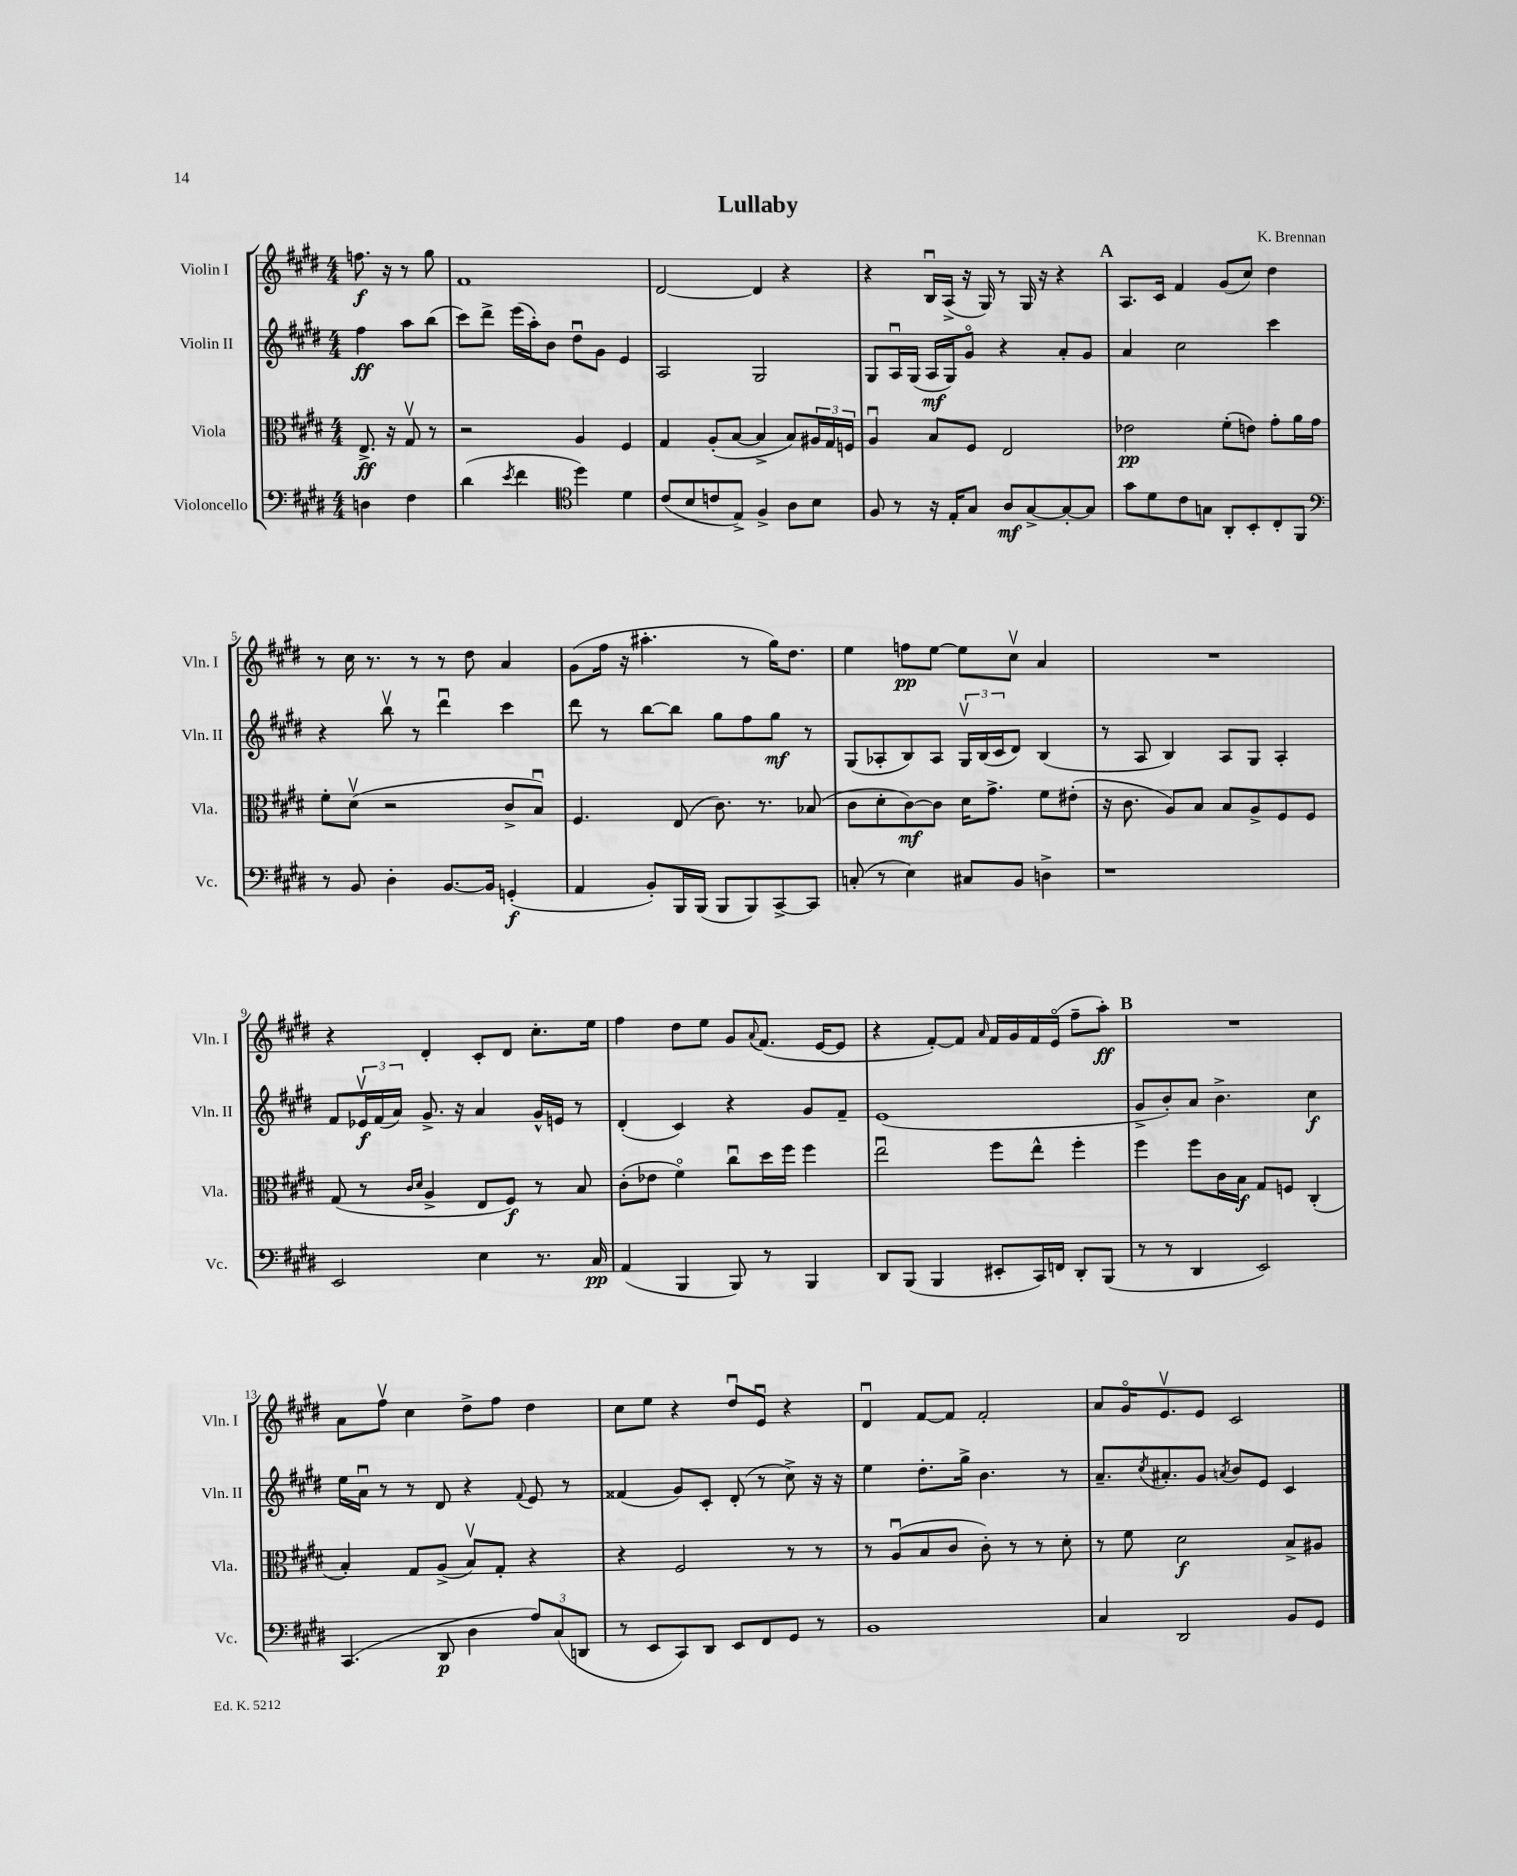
\header { title = "Lullaby" composer = "K. Brennan" }
<<
\new StaffGroup <<
\new Staff = "s0" \with { instrumentName = "Violin I" shortInstrumentName = "Vln. I" } {
    \clef treble \key e \major \numericTimeSignature \time 4/4 \partial 2
    f''8.\f r16 r8 gis''8 |
    fis'1 |
    dis'2~ dis'4 r4 |
    r4 b16\downbow a16->( r16 gis16) r8 gis16 r16 r4 |
    \mark \markup { \bold "A" } a8. cis'16 fis'4 gis'8( cis''8) dis''4 |
    r8 cis''16 r8. r8 r8 dis''8 a'4 |
    gis'8( fis''16 r16 ais''4.-. r8 gis''16) dis''8. |
    e''4 f''8\pp e''8~ e''8 cis''8\upbow a'4 |
    R1 |
    r4 dis'4-. cis'8-. dis'8 cis''8.-. e''16 |
    fis''4 dis''8 e''8 gis'8 \appoggiatura { a'8 } fis'8.( e'16~ e'8 |
    r4 fis'8~-.) fis'8 \grace { a'16 } fis'16 gis'16 fis'16 e'16\flageolet( fis''8-- a''8-.\ff) |
    \mark \markup { \bold "B" } R1 |
    a'8 fis''8\upbow cis''4 dis''8-> fis''8 dis''4 |
    cis''8 e''8 r4 dis''8\downbow e'8\downbow r4 |
    dis'4\downbow fis'8~ fis'8 fis'2-. |
    a'8 gis'16\flageolet e'8.\upbow e'8 cis'2 \bar "|." |
}
\new Staff = "s1" \with { instrumentName = "Violin II" shortInstrumentName = "Vln. II" } {
    \clef treble \key e \major \numericTimeSignature \time 4/4 \partial 2
    fis''4\ff a''8 b''8( |
    cis'''8) dis'''8-> e'''16( a''16-.) b'8 dis''8\downbow gis'8 e'4 |
    a2 gis2 |
    gis8 a16\downbow gis16( a16\mf gis16) gis'8\flageolet r4 a'8-. gis'8 |
    \mark \markup { \bold "A" } a'4 cis''2 cis'''4 |
    r4 b''8\upbow r8 dis'''4\downbow cis'''4 |
    dis'''8 r8 b''8~ b''8 gis''8 fis''8 gis''8\mf r8 |
    gis8( aes8-. b8) aes8 \tuplet 3/2 { gis16\upbow b16( cis'16 } dis'8) b4( |
    r8 a8 b4) a8 gis8 a4-. |
    fis'8 \tuplet 3/2 { ees'16\upbow\f fis'16( a'16) } gis'8.-> r16 a'4 gis'16-^ e'16 r8 |
    dis'4-.( cis'4) r4 gis'8 fis'8-- |
    e'1( |
    \mark \markup { \bold "B" } gis'8-> b'8-.) a'8 b'4.-> cis''4\f |
    e''16 a'16\downbow r8 r8 dis'8 r4 \appoggiatura { fis'8 } e'8 r8 |
    fisis'4( gis'8) cis'8-. dis'8-.( r8 cis''8->) r16 r16 |
    e''4 dis''8.-. gis''16-> b'4. r8 |
    a'8.-- \acciaccatura { cis''8 } ais'8.-. gis'8 \acciaccatura { a'8 } b'8 e'8 cis'4 \bar "|." |
}
\new Staff = "s2" \with { instrumentName = "Viola" shortInstrumentName = "Vla." } {
    \clef alto \key e \major \numericTimeSignature \time 4/4 \partial 2
    e8.->\ff r16 gis8\upbow r8 |
    r2 a4 fis4 |
    gis4 a8-.( b8~ b4-> b8) \tuplet 3/2 { ais16 gis16 f16 } |
    a4\downbow b8 fis8 e2 |
    \mark \markup { \bold "A" } ees'2\pp fis'8-.( e'8) gis'8-. a'16 gis'16 |
    fis'8-. dis'8\upbow( r2 cis'8-> b8\downbow) |
    fis4. e8( cis'8.) r8. bes8( |
    cis'8 dis'8-. cis'8~\mf) cis'8 dis'16 gis'8.-> fis'8 eis'8-.( |
    r16 cis'8. a8) b8 b8 a8-> fis8 fis8 |
    gis8( r8 \grace { cis'16 dis'16 } a4-> e8 fis8\f) r8 b8 |
    cis'8-.( ees'8 fis'4\flageolet) cis''8\downbow dis''16 fis''16 fis''4 |
    e''2\downbow fis''8 e''8-^ fis''4-. |
    \mark \markup { \bold "B" } fis''4 fis''8 cis'16 b16\f gis8 f8 cis4-.( |
    b4-.) gis8 a8->( b8\upbow) gis8-. r4 |
    r4 fis2 r8 r8 |
    r8 a8\downbow( b8 cis'8 cis'8-.) r8 r8 dis'8-. |
    r8 fis'8 dis'2\f b8-> ais8 \bar "|." |
}
\new Staff = "s3" \with { instrumentName = "Violoncello" shortInstrumentName = "Vc." } {
    \clef bass \key e \major \numericTimeSignature \time 4/4 \partial 2
    d4 fis4 |
    dis'4( \acciaccatura { e'8 } fis'4 \clef tenor dis''4) dis'4 |
    cis'8( b8 c'8 e8->) fis4-> a8 b8 |
    fis8 r8 r16 e16-. gis8 a8\mf gis8~-> gis8~-. gis8 |
    \mark \markup { \bold "A" } gis'8 dis'8 cis'8 g8 a,8-. b,8-. cis8-. fis,8 |
    \clef bass r8 b,8 dis4-. b,8.~ b,16 g,4-.\f( |
    a,4 b,8-.) b,,16 b,,16( b,,8 b,,8) cis,8~-> cis,8 |
    c8-.( r8 e4) cis8 b,8 d4-> |
    r1 |
    e,2 e4 r8. cis16\pp |
    a,4( b,,4 b,,8) r8 b,,4 |
    dis,8 b,,8( b,,4 eis,8-. cis,16) f,16 dis,8-. b,,8( |
    \mark \markup { \bold "B" } r8 r8 dis,4 e,2) |
    cis,4.( dis,8\p dis4 \tuplet 3/2 { a8) cis8( d,8 } |
    r8 e,8 cis,8) dis,8 e,8 fis,8 gis,8 r8 |
    b,1 |
    cis4 dis,2 b,8 gis,8 \bar "|." |
}
>>
>>
